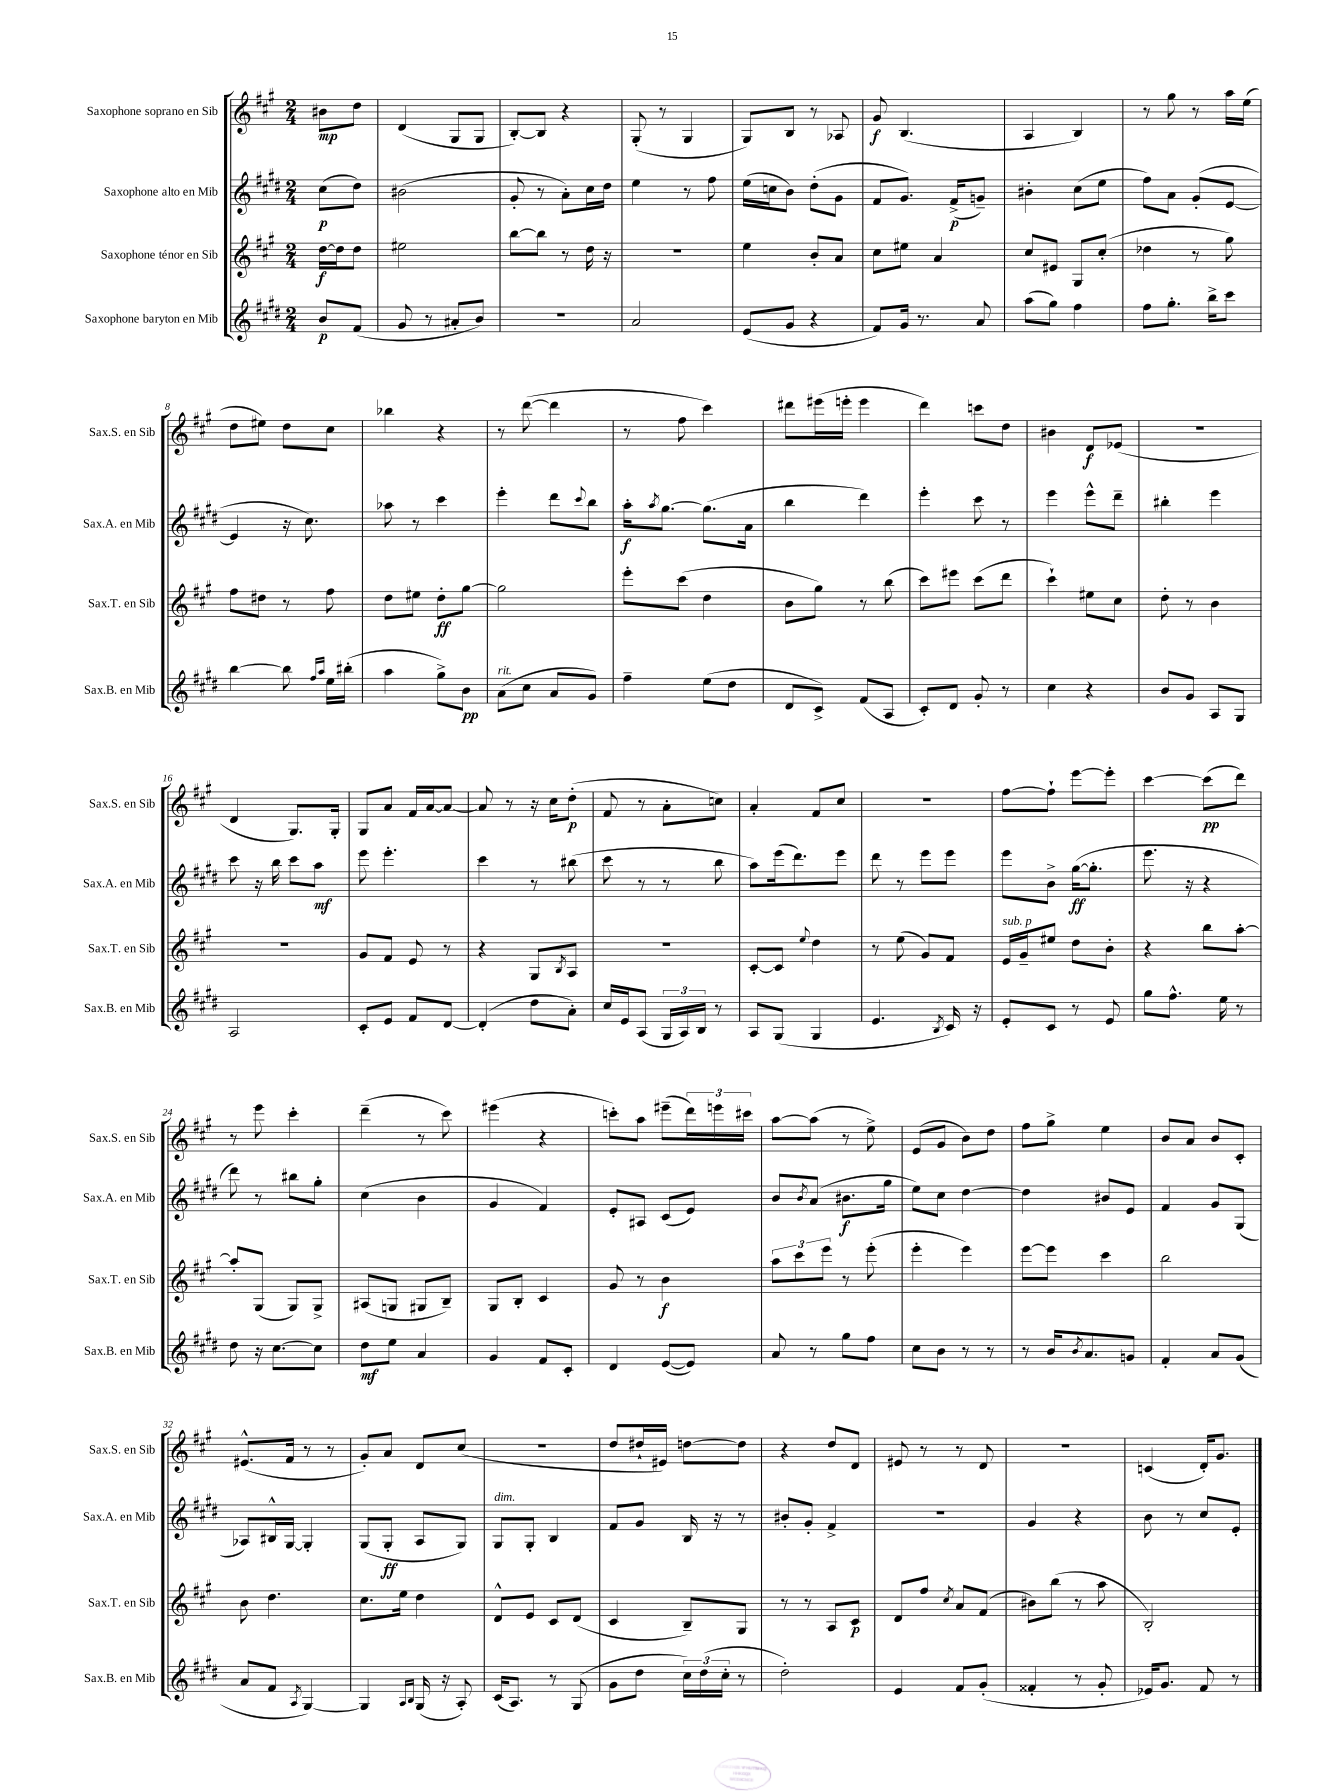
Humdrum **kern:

**kern	**kern	**kern	**kern
*staff4	*staff3	*staff2	*staff1
*clefG2	*clefG2	*clefG2	*clefG2
*k[f#c#g#d#]	*k[f#c#g#]	*k[f#c#g#d#]	*k[f#c#g#]
*M2/4	*M2/4	*M2/4	*M2/4
8b/L	[16dd\LL	(8cc#\L	8b#\L
.	16dd\]J	.	.
(8f#/J	8dd\J	8dd#\J)	8dd\J
=	=	=	=
8g#/	2ee#\	(2b#\	(4d/
8r	.	.	.
8a#'/L	.	.	8G#/L
8b/J)	.	.	8G#/J
=	=	=	=
2r	[8bb\L	8g#'/	[8B'/L)
.	8bb\]J	8r	8B/]J
.	8r	8a'\L)	4r
.	16dd\	16cc#\L	.
.	16r	16dd#\JJ	.
=	=	=	=
2a/	2r	4ee\	(8G#'/
.	.	.	8r
.	.	8r	4G#/
.	.	8ff#\	.
=	=	=	=
(8e/L	4ee\	(16ee\LL	8G#/L)
.	.	16cc\J	.
8g#/J	.	8b\J)	8B/J
4r	8b'/L	(8dd#'\L	8r
.	8a/J	8g#\J	8A-/
=	=	=	=
8f#/L)	8cc#\L	8f#/L	8g#/
16g#/Jk	8ee#\J	8.g#/J)	(4.B/
8.r	.	.	.
.	4a/	.	.
.	.	(16f#^/LK	.
8a/	.	8g~/J)	.
=	=	=	=
(8aa\L	8cc#/L	4b#'\	4A/
8gg#\J)	8e#/J	.	.
4ff#\	8G#/L	(8cc#\L	4B/)
.	(8cc#'/J	8ee\J	.
=	=	=	=
8ff#\L	4dd-\	8ff#\L)	8r
8.gg#'\J	.	8a\J	8gg#\
.	8r	(8g#'/L	8r
16bb^\LK	.	.	.
8ccc#\J	8gg#\)	[8e/J	16aa\LL
.	.	.	(16ee\JJ
=	=	=	=
[4bb\	8ff#\L	4e/]	8dd\L
.	8dd#\J	.	8ee#\J)
8bb\]	8r	16r	8dd\L
.	.	8.cc#\)	.
16qqff#/LL	.	.	.
16qqaa/JJ	.	.	.
16ee\LL	8ff#\	.	8cc#\J
(16bb#'\JJ	.	.	.
=	=	=	=
4aa\	8dd\L	8aa-\	4bb-\
.	8ee#\J	8r	.
8gg#^\L)	8dd'\L	4ccc#\	4r
8b\J	[8gg#\J	.	.
=	=	=	=
(8a\L	2gg#\]	4eee'\	8r
8cc#\J	.	.	([8ddd\
8a/L	.	8ddd#\L	4ddd\]
.	.	8qqccc#/	.
8g#/J)	.	8bb\J	.
=	=	=	=
4ff#~\	8eee'\L	16aa'\LK	8r
.	.	8qaa/	.
.	.	[8.gg#\J	.
.	(8ccc#\J	.	8ff#\
(8ee\L	4dd\	(8.gg#\]L	4ccc#\)
8dd#\J	.	.	.
.	.	16a\Jk	.
=	=	=	=
8d#/L	8b\L	4bb\	8ddd#\L
8c#^/J)	8gg#\J)	.	(16eee#\L
.	.	.	16eee'\JJ
(8f#/L	8r	4ddd#\)	4eee\
8A/J	(8bb\	.	.
=	=	=	=
8c#'/L)	8ccc#\L)	4eee'\	4ddd\)
8d#/J	8eee#\J	.	.
8g#'/	(8ccc#\L	8ccc#\	8ccc\L
8r	8ddd\J	8r	8dd\J
=	=	=	=
4cc#\	4ccc#`\)	4eee\	4b#\
4r	8ee#\L	8eee^^\L	8d/L
.	8cc#\J	8ddd#~\J	(8e-/J
=	=	=	=
8b/L	8dd'\	4bb#'\	2r
8g#/J	8r	.	.
8A/L	4b\	4eee\	.
8G#/J	.	.	.
=	=	=	=
2A/	2r	8ccc#\	4d/
.	.	16r	.
.	.	16bb\	.
.	.	8ccc#\L	8.G#/L)
.	.	8aa\J	.
.	.	.	16G#'/Jk
=	=	=	=
8c#'/L	8g#/L	8eee\	8G#/L
8e/J	8f#/J	4.eee'\	8a/J
8f#/L	8e/	.	16f#/LL
.	.	.	[16a/J
[8d#/J	8r	.	8a/_J
=	=	=	=
(4d#'/]	4r	4ccc#\	8a/]
.	.	.	8r
8dd#\L	8G#/L	8r	16r
.	.	.	16cc#\LK
.	8qB/	.	.
8a'\J)	8A/J	(8bb#\	(8dd'\J
=	=	=	=
16cc#/LL	2r	8ccc#\	8f#/
16e/J	.	.	.
(8A/J	.	8r	8r
24G#/LL	.	8r	8a'\L
24A/)	.	.	.
24B/JJ	.	.	.
8r	.	8bb\	8cc\J)
=	=	=	=
8A/L	[8c#'/L	8aa\L)	4a'/
(8G#/J	8c#/]J	(16eee\k	.
.	.	8.ddd#\)	.
.	8qqee/	.	.
4G#/	4dd\	.	8f#/L
.	.	8eee\J	8cc#/J
=	=	=	=
4.e/	8r	8ddd#\	2r
.	(8ee\	8r	.
.	8g#/L)	8eee\L	.
8qB/	.	.	.
16c#/)	8f#/J	8eee\J	.
16r	.	.	.
=	=	=	=
8e'/L	16e/LL	8eee\L	[8ff#\L
.	16g#~/J	.	.
8c#/J	8ee#/J	8b^\J	8ff#`\]J
8r	8dd\L	([16gg#\LK	[8eee\L
.	.	8.gg#'\]J	.
8e/	8b'\J	.	8eee'\]J
=	=	=	=
8gg#\L	4r	8.eee\	[4ccc#\
8.ff#^^\J	.	.	.
.	.	16r	.
.	8bb\L	4r	(8ccc#\]L
16ee\	.	.	.
8r	[8aa'\J	.	8ddd\J)
=	=	=	=
8dd#\	8aa'/]L	8ddd#\)	8r
16r	(8G#/J	8r	8eee\
[8.cc#\L	.	.	.
.	8G#/L)	8bb#\L	4ccc#'\
8cc#\]J	8G#^/J	8gg#'\J	.
=	=	=	=
8dd#\L	(8A#/L	(4cc#\	(4ddd~\
8ee\J	8G/J	.	.
4a/	8G#/L	4b\	8r
.	8B~/J)	.	8ccc#\)
=	=	=	=
4g#/	8G#/L	4g#/	(4eee#\
.	8B'/J	.	.
8f#/L	4c#/	4f#/)	4r
8c#'/J	.	.	.
=	=	=	=
4d#/	8g#/	8e'/L	8ccc'\L)
.	8r	8A#/J	8aa\J
([8e/L	4b\	(8c#/L	(8eee#~\L
8e/]J)	.	8e/J)	24ddd\L)
.	.	.	24eee\
.	.	.	24ccc#\JJ
=	=	=	=
8a/	12aa\L	8b/L	[8aa\L
.	12ccc#\	.	.
.	.	8qb/	.
8r	.	(8a/J	(8aa\]J
.	12eee\J	.	.
8gg#\L	8r	8.b#\L	8r
8ff#\J	(8eee'\	.	8ee^\)
.	.	16gg#\Jk	.
=	=	=	=
8cc#\L	4eee'\	8ee\L)	(8e/L
8b\J	.	8cc#\J	8g#/J
8r	4eee\)	[4dd#\	8b\L)
8r	.	.	8dd\J
=	=	=	=
8r	[8eee\L	4dd#\]	8ff#\L
16b/LK	8eee\]J	.	8gg#^\J
8qb/	.	.	.
8.a/	.	.	.
.	4ccc#\	8b#/L	4ee\
8g/J	.	8e/J	.
=	=	=	=
4f#'/	2bb\	4f#/	8b/L
.	.	.	8a/J
8a/L	.	8g#/L	8b/L
(8g#/J	.	(8G#/J	8c#'/J
=	=	=	=
8a/L	8b\	8A-/L)	(8.e#^^/L
8f#/J	4.dd\	16B#^^/L	.
.	.	[16G#/JJ	16f#/Jk
8qA/	.	.	.
[4G#/)	.	4G#'/]	8r
.	.	.	8r
=	=	=	=
4G#/]	8.cc#\L	(8G#/L	8g#'/L)
.	.	8G#'/J	8a/J
.	16ee\Jk	.	.
16qqA/LL	.	.	.
16qqB/JJ	.	.	.
(16G#/	4dd\	8A/L	8d/L
16r	.	.	.
8A'/)	.	8G#/J)	(8cc#/J
=	=	=	=
(16c#/LK	8d^^/L	8G#/L	2r
8.A/J)	.	.	.
.	8e/J	8G#'/J	.
8r	8c#/L	4B/	.
(8G#/	(8d/J	.	.
=	=	=	=
8g#\L	4c#/	8f#/L	8dd/L
8dd#\J	.	8g#/J	16dd#`/L
.	.	.	16e#/JJ)
24cc#\LL)	8B~/L)	16B/	[8dd\L
(24dd#\	.	.	.
.	.	16r	.
24cc#'\JJ	.	.	.
8r	8G#/J	8r	8dd\]J
=	=	=	=
2dd#'\)	8r	8b#'/L	4r
.	8r	8g#'/J	.
.	8A/L	4f#^/	8dd/L
.	8c#/J	.	8d/J
=	=	=	=
4e/	8d/L	2r	8e#/
.	8ff#/J	.	8r
.	8qcc#/	.	.
8f#/L	8a/L	.	8r
(8g#'/J	(8f#/J	.	8d/
=	=	=	=
4f##'/	8b#\L)	4g#/	2r
.	(8bb\J	.	.
8r	8r	4r	.
8g#'/	8aa\	.	.
=	=	=	=
16e-/LK)	2B'/)	8b\	(4c/
8.g#/J	.	.	.
.	.	8r	.
8f#/	.	8cc#/L	16d'/LK)
.	.	.	8.g#/J
8r	.	8e'/J	.
==	==	==	==
*-	*-	*-	*-
